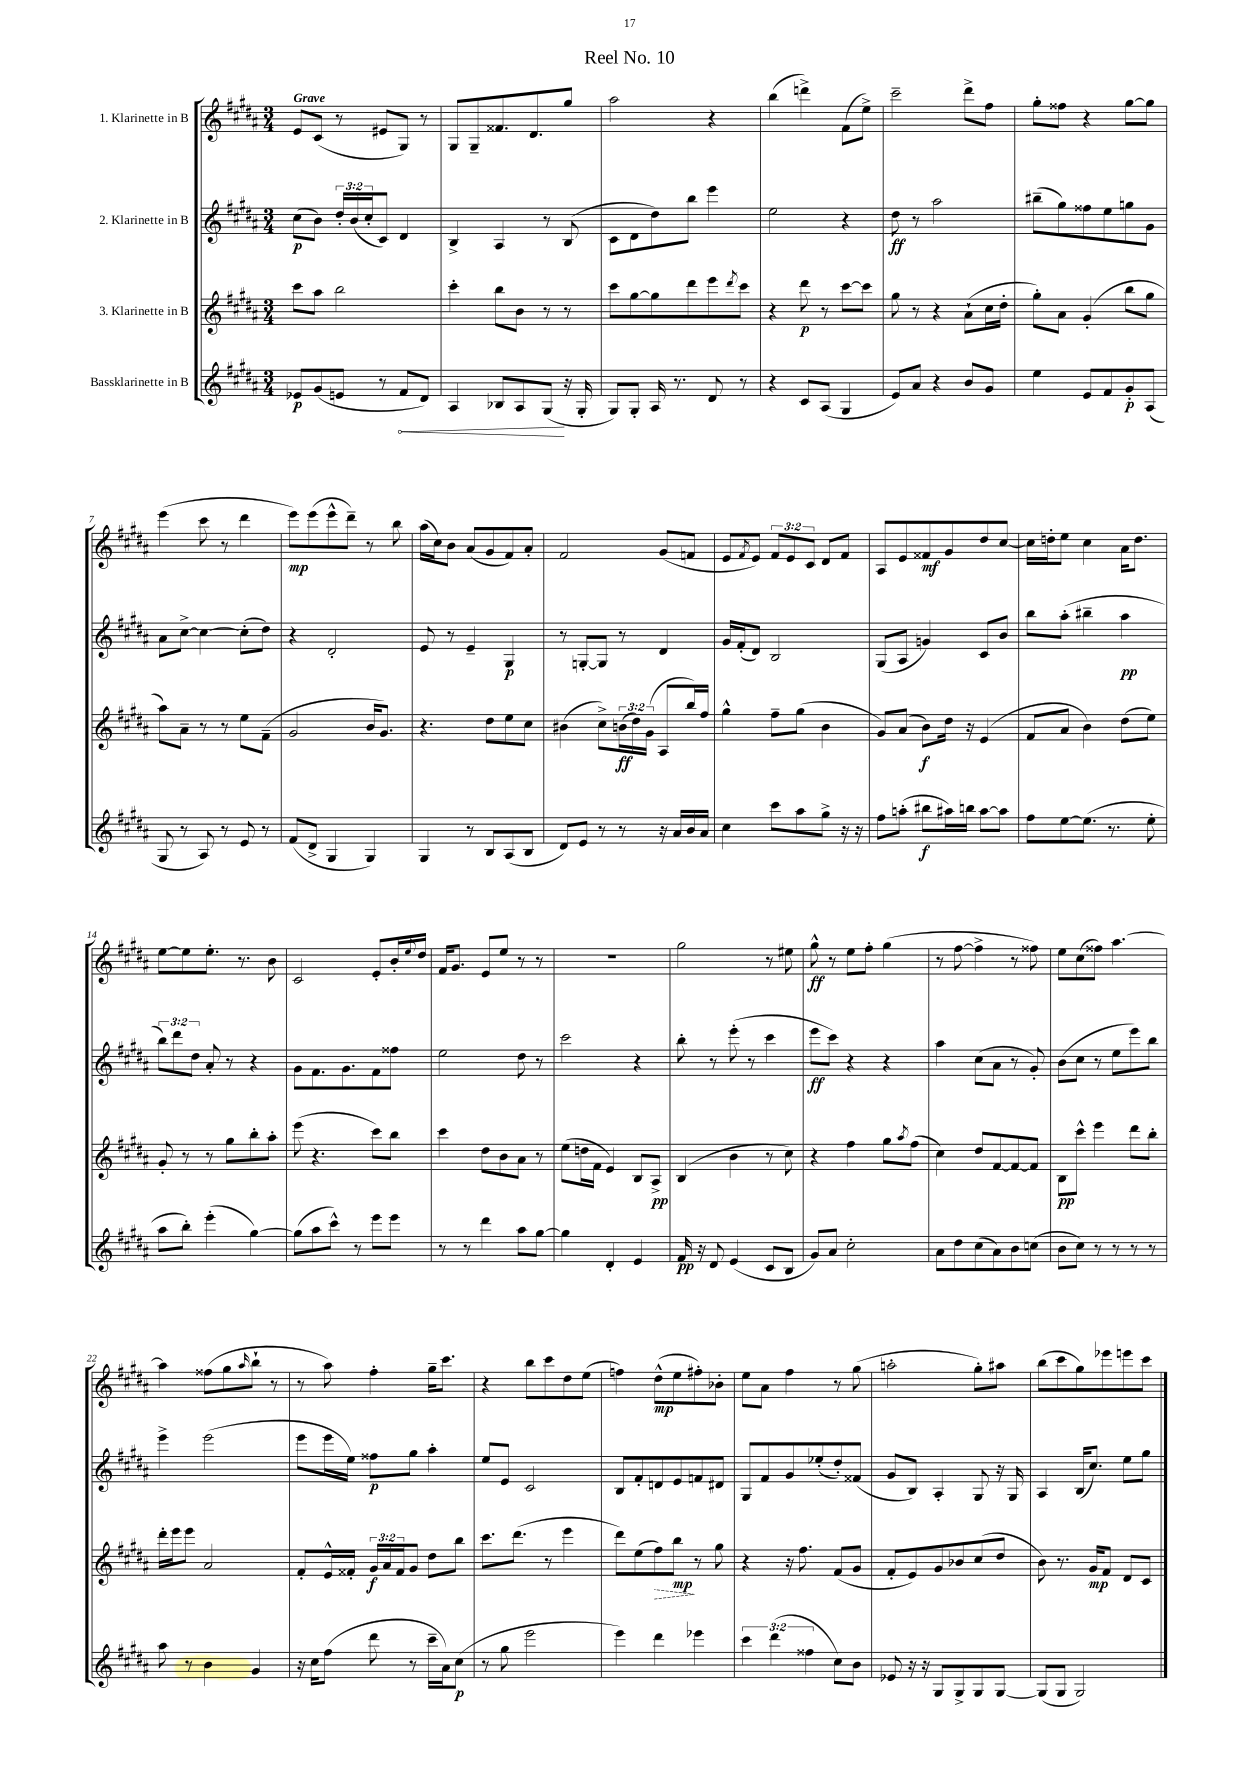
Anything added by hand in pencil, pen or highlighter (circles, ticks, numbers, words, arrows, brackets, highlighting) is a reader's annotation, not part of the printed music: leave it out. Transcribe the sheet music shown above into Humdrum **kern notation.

**kern	**kern	**kern	**kern
*staff4	*staff3	*staff2	*staff1
*clefG2	*clefG2	*clefG2	*clefG2
*k[f#c#g#d#a#]	*k[f#c#g#d#a#]	*k[f#c#g#d#a#]	*k[f#c#g#d#a#]
*M3/4	*M3/4	*M3/4	*M3/4
8e-	8ccc#	(8cc#	8e
(8g#	8aa#	8b)	(8c#
8e	2bb	24dd#'	8r
.	.	(24b	.
.	.	24cc#'	.
8r	.	8c#)	8e#
8f#	.	4d#	8G#)
8d#)	.	.	8r
=	=	=	=
4A#	4ccc#'	4B^	8G#
.	.	.	8G#~
8B-	8bb	4A#	8.f##
8A#	8b	.	.
.	.	.	8.d#
(8G#	8r	8r	.
16r	8r	(8B	8gg#
16G#'	.	.	.
=	=	=	=
8G#)	8ccc#	8c#	2aa#
8G#'	[8gg#	8d#	.
16A#	8gg#]	8dd#)	.
8.r	.	.	.
.	8ddd#	8bb	.
8d#	8eee	4eee	4r
.	8qddd#	.	.
8r	8ccc#	.	.
=	=	=	=
4r	4r	2ee	(4bb
8c#	8ddd#	.	4ddd^)
(8A#	8r	.	.
4G#	[8ccc#	4r	(8f#
.	8ccc#]	.	8ee^)
=	=	=	=
8e)	8gg#	8dd#	2ccc#~
8a#	8r	8r	.
4r	4r	2aa#	.
8b	(8a#`	.	8ddd#^
8g#	16cc#	.	8ff#
.	16dd#'	.	.
=	=	=	=
4ee	8gg#')	(8bb#~	8gg#'
.	8a#	8gg#)	8ff##
8e	(4g#'	8ff##	4r
8f#	.	8ee	.
8g#'	8bb	8gg	[8gg#
(8A#	8gg#	8g#	8gg#]
=	=	=	=
8G#	8aa#)	8a#	(4eee
8r	8a#~	[8cc#^	.
8A#)	8r	4cc#_	8ccc#
8r	8r	.	8r
8e	8ee	(8cc#']	4ddd#
8r	(8f#~	8dd#)	.
=	=	=	=
(8f#	2g#	4r	8eee)
8d#^	.	.	(8eee
4G#	.	2d#'	8eee^^
.	.	.	8ddd#~)
4G#)	16b	.	8r
.	8.g#)	.	.
.	.	.	8bb
=	=	=	=
4G#	4.r	8e	(16aa#
.	.	.	16cc#)
.	.	8r	8b
8r	.	4e~	(8a#
8B	8dd#	.	8g#
(8A#	8ee	4G#	8f#)
8B	8cc#	.	8a#'
=	=	=	=
8d#)	(4b#	8r	2f#
8e	.	[8G'	.
8r	8cc#^)	8G]	.
8r	(24b	8r	.
.	24dd#)	.	.
.	(24g#	.	.
16r	8A#	4d#	(8g#
16a#	.	.	.
16b	16bb)	.	8f
16a#	16ff#	.	.
=	=	=	=
4cc#	4gg#^^	16g#	8e
.	.	(16f#'	.
.	.	.	8qf#
.	.	8d#)	8e)
8ccc#	8ff#~	2B	12f#
.	.	.	12e
8aa#	(8gg#	.	.
.	.	.	12c#
8gg#^	4b	.	8d#
16r	.	.	8f#
16r	.	.	.
=	=	=	=
8ff#	8g#)	(8G#	8A#
(8aa'	(8a#	8A#	8e
8bb#	8b)	4g)	8f##
16aa#)	16dd#	.	8g#
16bb	16r	.	.
[8aa#	(4e	8c#	8dd#
8aa#]	.	8b	[8cc#
=	=	=	=
8ff#	8f#	8bb	16cc#]
.	.	.	16dd'
[8ee	8a#	(8aa#'	8ee
(8.ee]	4b)	4bb#~	4cc#
8.r	.	.	.
.	(8dd#	4aa#	16a#
.	.	.	8.dd
8ee'	8ee)	.	.
=	=	=	=
8aa#	8g#'	12bb)	[8ee
.	.	12ddd#	.
8bb')	8r	.	8ee]
.	.	12dd#	.
(4eee'	8r	8a#'	8.ee'
.	8gg#	8r	.
.	.	.	8.r
[4gg#)	8bb'	4r	.
.	8aa#'	.	8b
=	=	=	=
(8gg#]	(8eee	8g#	2c#
8aa#	4.r	8.f#	.
8ccc#^^)	.	.	.
.	.	8.g#	.
8r	.	.	.
8eee	8ccc#)	8f#	8e'
8eee	8bb	8ff##	16b'
.	.	.	8qqee
.	.	.	16dd#
=	=	=	=
8r	4ccc#	2ee	16f#
.	.	.	8.g#
8r	.	.	.
4ddd#	8dd#	.	8e
.	8b	.	8ee
8aa#	8a#	8dd#	8r
[8gg#	8r	8r	8r
=	=	=	=
4gg#]	(8ee	2ccc#	2.r
.	16dd	.	.
.	16f#	.	.
4d#'	4e)	.	.
4e	8B	4r	.
.	8A#^	.	.
=	=	=	=
16f#	(4B	8bb'	2gg#
16r	.	.	.
8d#	.	8r	.
(4e	4b	(8eee'	.
.	.	8r	.
8c#	8r	4ccc#	8r
8B	8cc#)	.	8ee#
=	=	=	=
8g#)	4r	8eee	8gg#^^
8a#	.	8ccc#)	8r
2cc#'	4ff#	4r	8ee
.	.	.	8ff#'
.	8gg#	4r	(4gg#
.	8qaa#	.	.
.	(8ff#	.	.
=	=	=	=
8a#	4cc#)	4aa#	8r
8dd#	.	.	[8ff#
(8cc#	8dd#	(8cc#	4ff#^]
8a#)	[8f#	8a#	.
8b	8f#_	8r	8r
(8cc	8f#]	8g#')	8ff##)
=	=	=	=
8b	8B	(8b	8ee
8cc#)	8ccc#^^	8cc#	(8cc#
8r	4eee	8r	8ff##)
8r	.	8ee	[4.aa#
8r	8ddd#	8eee)	.
8r	8bb'	8bb	.
=	=	=	=
8aa#	16ddd#'	4eee^	4aa#]
.	16eee	.	.
8r	8eee	.	.
4b	2a#	(2eee	(8ff##
.	.	.	8gg#
.	.	.	16qqaa#
4g#	.	.	8bb`
.	.	.	8r
=	=	=	=
16r	8f#'	8eee	8r
16cc#	.	.	.
(8ff#	16e^^	16eee	8aa#)
.	16f##'	16ee)	.
8ddd#	24g#	8ff##	4ff#'
.	24a#	.	.
.	24f##	.	.
8r	8g#	8gg#	.
16ccc#~	8dd#	4aa#'	16gg#~
16a#)	.	.	8.ccc#
(8cc#	8bb	.	.
=	=	=	=
8r	8.ccc#	8ee	4r
8gg#	.	8e	.
.	(8.ddd#	.	.
2eee	.	2c#	8bb
.	8r	.	8ccc#
.	4eee	.	8dd#
.	.	.	(8ee
=	=	=	=
4eee)	8ddd#)	8B	4ff)
.	(8ee	8f#'	.
4ddd#	8ff#)	8d	(8dd#^^
.	8bb	8e	8ee
4eee-	8r	8f	8ff#')
.	8gg#	8d#	8b-'
=	=	=	=
6ccc#	4r	8G#	8ee
.	.	8f#	8a#
(6ddd#	.	.	.
.	16r	8g#	4ff#
.	8.ff#	.	.
6ff##	.	.	.
.	.	(8ee-'	.
8cc#)	(8f#	8dd#')	8r
8b	8g#	(8f##	(8gg#
=	=	=	=
8e-	8f#'	8g#	2aa'
16r	8e)	8B)	.
16r	.	.	.
8G#	8g#	4A#'	.
8G#^	8b-	.	.
8G#	(8cc#	8G#	8gg#')
[8G#	8dd#	16r	8aa#
.	.	16G#	.
=	=	=	=
(8G#]	8b)	4A#	(8bb
8G#	8.r	.	8ccc#
2G#)	.	(16B	8gg#)
.	16g#	8.cc#)	.
.	8f#	.	8eee-
.	8d#	8ee	8eee
.	8c#	8gg#	8ccc#
==	==	==	==
*-	*-	*-	*-
